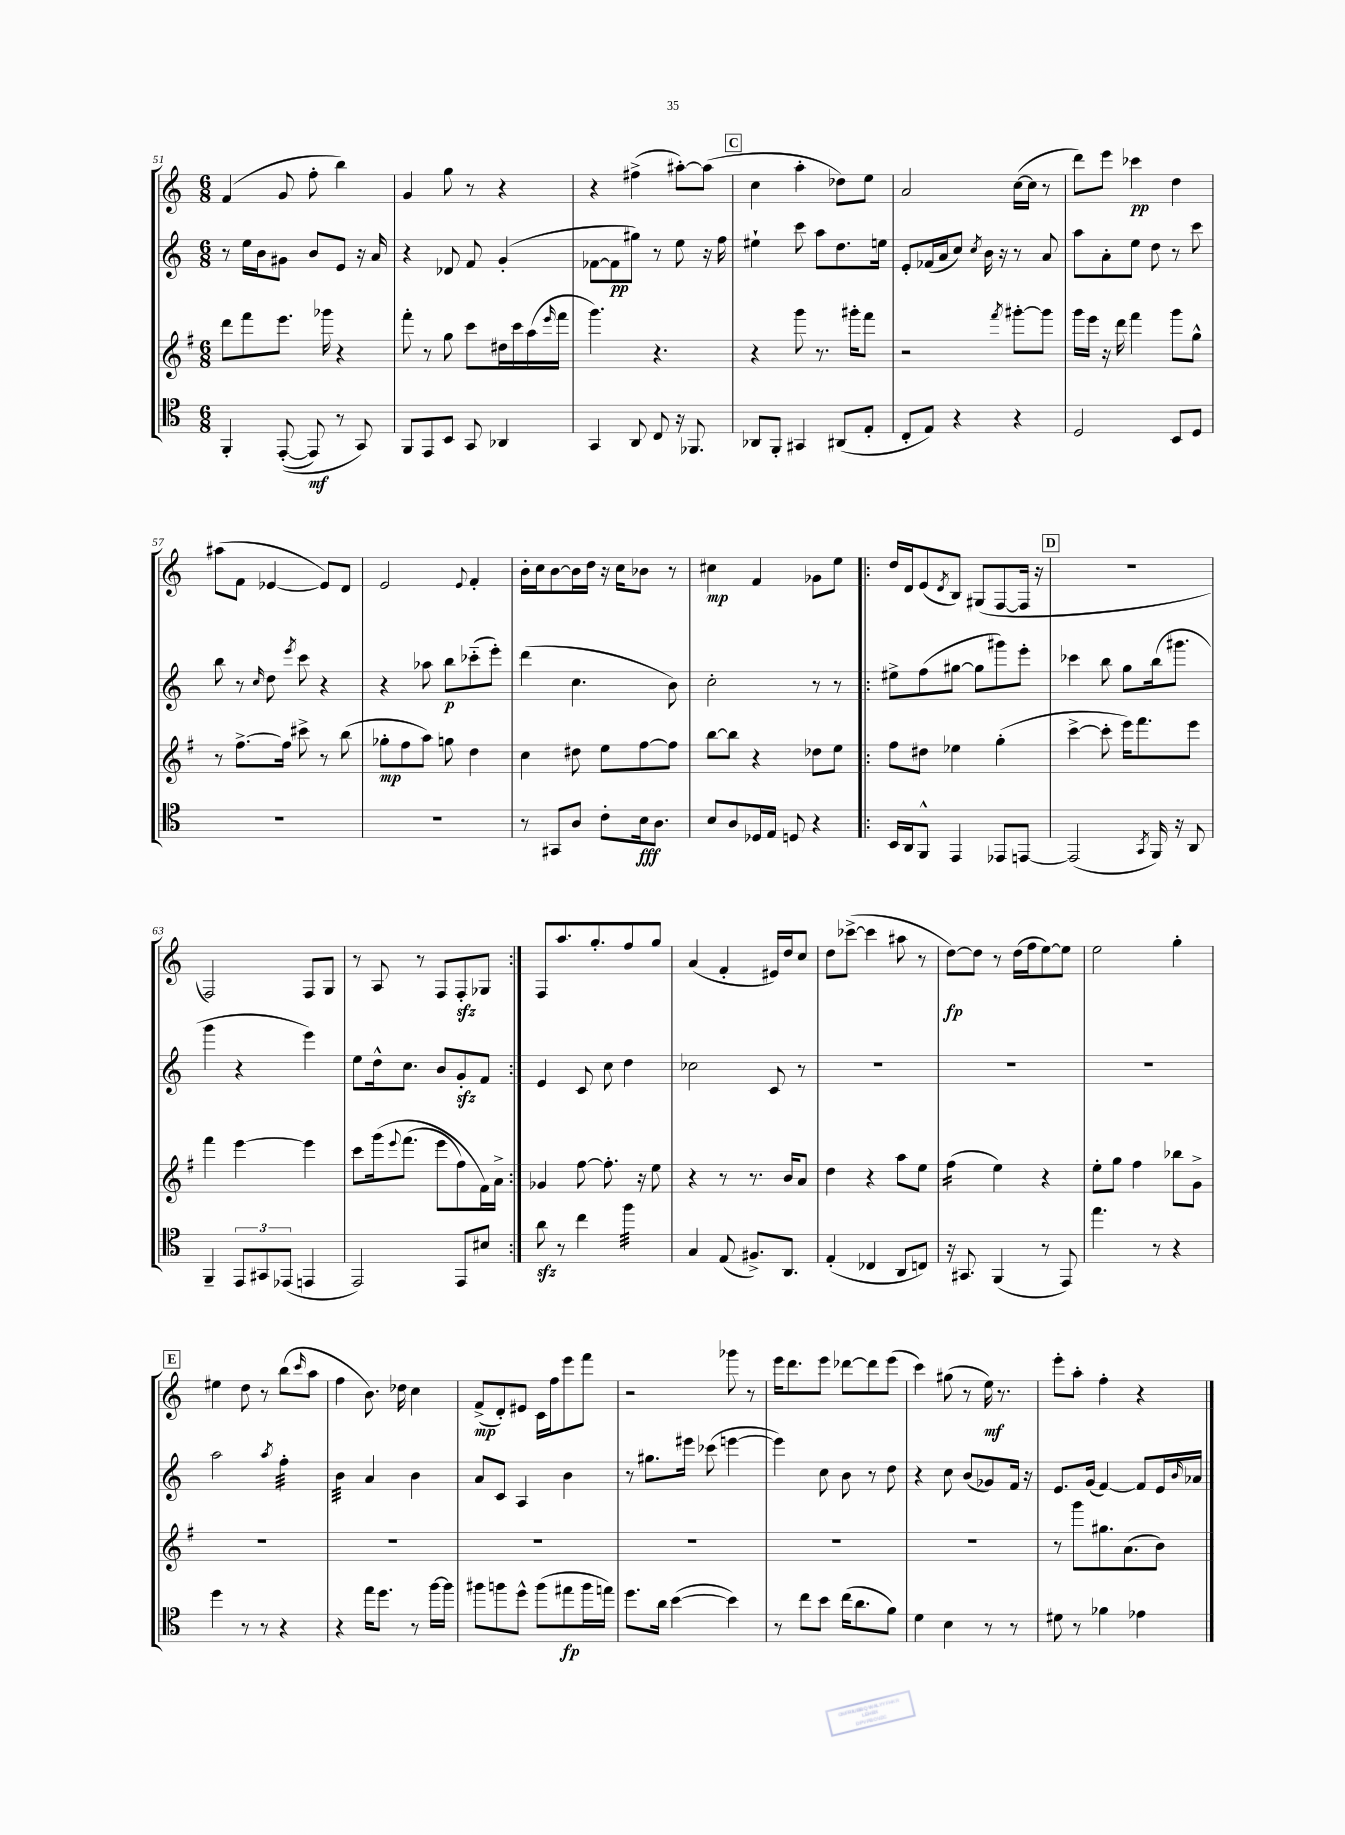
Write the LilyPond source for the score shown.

<<
\new StaffGroup <<
\new Staff = "s0" {
    \clef treble \key c \major \numericTimeSignature \time 6/8
    f'4( g'8 f''8-. b''4) |
    g'4 g''8 r8 r4 |
    r4 fis''4->( ais''8~-.) ais''8( |
    \mark \markup { \box "C" } c''4 a''4-. des''8) e''8 |
    a'2 c''16~( c''16 r8 |
    d'''8) e'''8 ces'''4\pp d''4 |
    ais''8( f'8 ees'4~ ees'8) d'8 |
    e'2 \appoggiatura { e'8 } f'4-. |
    b'16-. c''16 b'8~ b'16 d''16 r16 c''16 bes'8 r8 |
    cis''4\mp f'4 ges'8 e''8 |
    \repeat volta 2 { d''16 d'16 e'8( \acciaccatura { d'8 } b8) gis8( f8~ f16 r16 |
    \mark \markup { \box "D" } R2. |
    f2) f8 g8 |
    r8 a8 r8 f8 f8-.\sfz ges8 | }
    f8 a''8. g''8.-. f''8 g''8 |
    a'4( f'4-. eis'16) d''16 c''8 |
    d''8 ces'''8~->( ces'''4 ais''8 r8 |
    d''8~\fp) d''8 r8 d''16( f''16 e''8~) e''8 |
    e''2 g''4-. |
    \mark \markup { \box "E" } eis''4 d''8 r8 b''8( \grace { c'''16 } a''8 |
    f''4 b'8.) des''16 c''4 |
    f'8->\mp( d'8-.) eis'8 c'16 f''16 e'''8 f'''8 |
    r2 ges'''8 r8 |
    e'''16 d'''8. e'''8 des'''8~ des'''8 e'''8( |
    c'''4) gis''8( r8 e''16\mf) r8. |
    e'''8-. a''8-. f''4-. r4 \bar "|." |
}
\new Staff = "s1" {
    \clef treble \key c \major \numericTimeSignature \time 6/8
    r8 e''16 b'16 gis'8 b'8 e'8 r16 a'16 |
    r4 des'8 f'8 g'4-.( |
    fes'8~ fes'8\pp gis''8) r8 e''8 r16 f''16 |
    \mark \markup { \box "C" } eis''4-! c'''8 a''8 d''8. e''16 |
    e'8-. fes'16( a'16 c''8) \acciaccatura { c''8 } b'16 r16 r8 a'8 |
    a''8 a'8-. e''8 d''8 r8 c'''8 |
    b''8 r8 \grace { c''16 } d''8 \acciaccatura { e'''8 } c'''8 r4 |
    r4 aes''8 b''8\p ces'''8-_( e'''8-.) |
    d'''4( c''4. b'8) |
    c''2-. r8 r8 |
    \repeat volta 2 { eis''8-> f''8( gis''8~ gis''8 gis'''8) e'''8-. |
    \mark \markup { \box "D" } ces'''4 b''8 g''8 b''16( gis'''8. |
    g'''4 r4 e'''4) |
    e''8 d''16-^ c''8. b'8 g'8-.\sfz f'8 | }
    e'4 c'8 c''8 d''4 |
    ces''2 c'8 r8 |
    R2. |
    R2. |
    R2. |
    \mark \markup { \box "E" } a''2 \acciaccatura { a''8 } f''4:32-. |
    b'4:32 a'4 b'4 |
    a'8 c'8 a4 b'4 |
    r8 gis''8. eis'''16 ces'''8( e'''4~ |
    e'''4) c''8 b'8 r8 d''8 |
    r4 c''8 b'8( ges'8) f'16 r16 |
    e'8. g'16( f'4~) f'8 e'16 \grace { b'16 } aes'16 \bar "|." |
}
\new Staff = "s2" {
    \clef treble \key g \major \numericTimeSignature \time 6/8
    d'''8 fis'''8 e'''8. ges'''16 r4 |
    fis'''8-. r8 g''8 c'''8 dis''16 c'''16 a''16( \grace { e'''16 } fis'''16 |
    g'''4.) r4. |
    \mark \markup { \box "C" } r4 g'''8 r8. gis'''16-. fis'''8 |
    r2 \acciaccatura { fis'''8 } gis'''8~-. gis'''8 |
    g'''16 e'''16 r16 d'''16 fis'''4 g'''8 g''8-^ |
    r8 fis''8.~-> fis''16 cis'''8-> r8 b''8( |
    ges''8-.\mp fis''8 a''8) g''8 d''4 |
    c''4 dis''8 e''8 fis''8~ fis''8 |
    b''8~ b''8 r4 des''8 e''8 |
    \repeat volta 2 { fis''8 dis''8 ees''4 g''4-.( |
    \mark \markup { \box "D" } c'''4~-> c'''8-. e'''16) fis'''8. e'''8 |
    fis'''4 e'''4~ e'''4 |
    c'''8 g'''16\( \appoggiatura { e'''8 } fis'''8.( e'''8 fis''8) fis'16\) a'16-> | }
    ges'4 fis''8~ fis''8.-. r16 e''8 |
    r4 r8 r8. b'16 a'8 |
    d''4 r4 a''8 e''8 |
    fis''4:16( e''4) r4 |
    e''8-. g''8 fis''4 bes''8 g'8-> |
    \mark \markup { \box "E" } R2. |
    R2. |
    R2. |
    R2. |
    R2. |
    R2. |
    r8 g'''8 gis''8. a'8.( b'8) \bar "|." |
}
\new Staff = "s3" {
    \clef tenor \key c \major \numericTimeSignature \time 6/8
    f,4-. e,8~-.(\( e,8\mf) r8 g,8\) |
    f,8 e,8 b,8 g,8 aes,4 |
    g,4 a,8 c8 r16 fes,8. |
    \mark \markup { \box "C" } aes,8 f,8-. gis,4 ais,8( e8-. |
    c8-. e8) r4 r4 |
    d2 b,8 d8 |
    R2. |
    R2. |
    r8 gis,8 a8 c'8-. b16\fff a8. |
    b8 a8 des16 e16 d8 r4 |
    \repeat volta 2 { b,16 a,16 f,8-^ e,4 ees,8 e,8~ |
    \mark \markup { \box "D" } e,2( \acciaccatura { g,8 } f,16) r16 a,8 |
    f,4-- \tuplet 3/2 { e,8 gis,8 ees,8( } e,4 |
    e,2) e,8 bis8 | }
    a'8\sfz r8 c''4 f''4:32 |
    g4 e8( fis8.->) a,8. |
    e4-.( ces4 a,8 c8) |
    r16 gis,8. f,4( r8 e,8) |
    e''4. r8 r4 |
    \mark \markup { \box "E" } d''4 r8 r8 r4 |
    r4 e''16 d''8. r8 f''16~ f''16 |
    fis''8 f''8 d''8-^ f''8( eis''8\fp f''16 e''16) |
    d''8. a'16 b'4~( b'4) |
    r8 c''8 b'8 c''16( a'8. f'8) |
    d'4 b4 r8 r8 |
    dis'8 r8 fes'4 ees'4 \bar "|." |
}
>>
>>
\layout { \context { \Score currentBarNumber = #51 } }
